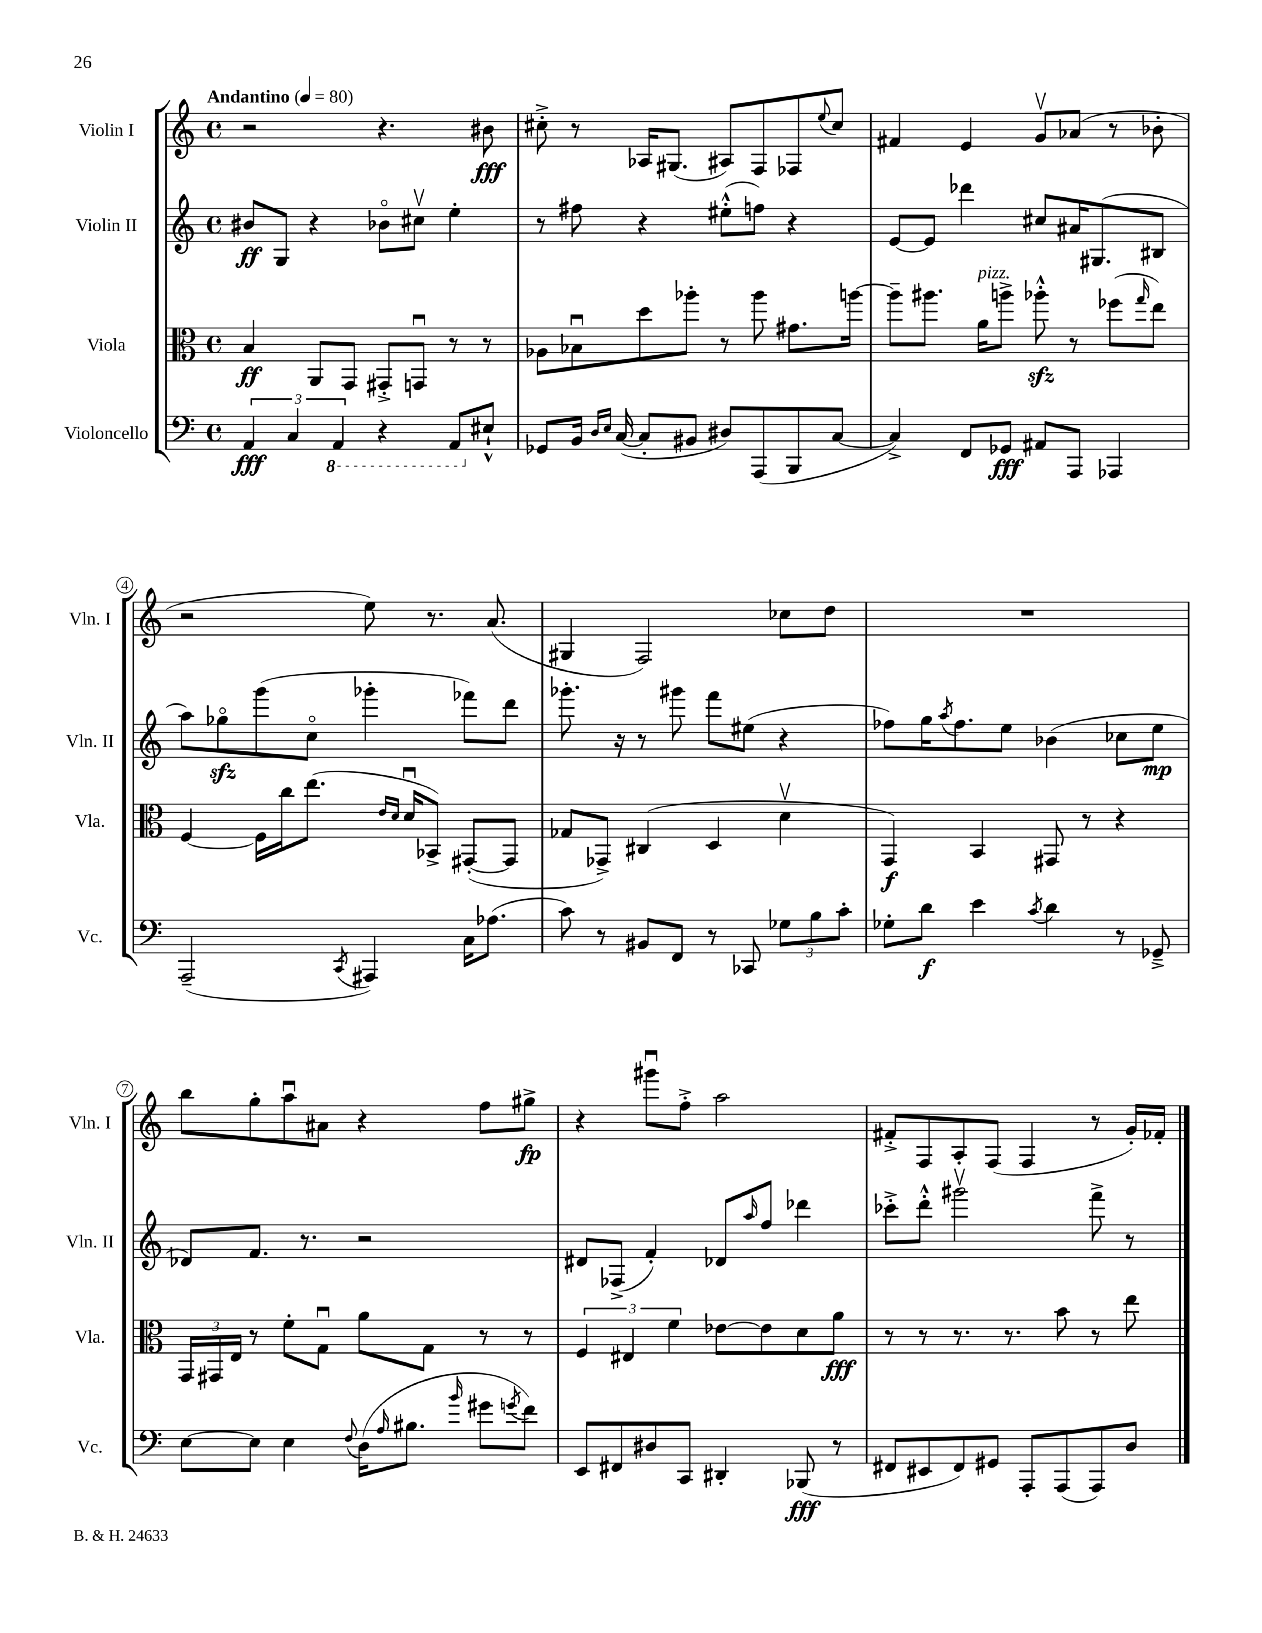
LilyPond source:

<<
\new StaffGroup <<
\new Staff = "s0" \with { instrumentName = "Violin I" shortInstrumentName = "Vln. I" } {
    \clef treble \key c \major \defaultTimeSignature \time 4/4 \tempo "Andantino" 4 = 80
    r2 r4. bis'8\fff |
    cis''8-.-> r8 aes16 gis8.( ais8) f8 fes8 \appoggiatura { e''8 } cis''8 |
    fis'4 e'4 g'8\upbow aes'8( r8 bes'8-. |
    r2 e''8) r8. a'8.( |
    gis4 f2) ces''8 d''8 |
    R1 |
    b''8 g''8-. a''8\downbow ais'8 r4 f''8 gis''8->\fp |
    r4 gis'''8\downbow f''8-.-> a''2 |
    fis'8-.-> f8 a8-. f8( f4 r8 g'16-.) fes'16-. \bar "|." |
}
\new Staff = "s1" \with { instrumentName = "Violin II" shortInstrumentName = "Vln. II" } {
    \clef treble \key c \major \defaultTimeSignature \time 4/4
    bis'8\ff g8 r4 bes'8\flageolet cis''8\upbow e''4-. |
    r8 fis''8 r4 eis''8-.-^( f''8) r4 |
    e'8~ e'8 des'''4 cis''8 ais'16 gis8.( bis8 |
    a''8) ges''8\flageolet\sfz g'''8( c''8\flageolet ges'''4-. fes'''8) d'''8 |
    ges'''8.-. r16 r8 gis'''8 f'''8 eis''8( r4 |
    fes''8) g''16 \acciaccatura { a''8 } fes''8. e''8 bes'4( ces''8 e''8\mp |
    des'8) f'8. r8. r2 |
    dis'8 fes8->( f'4-.) des'8 \grace { a''16 } f''8 des'''4 |
    ces'''8-.-> d'''8-.-^ gis'''2\upbow f'''8-> r8 \bar "|." |
}
\new Staff = "s2" \with { instrumentName = "Viola" shortInstrumentName = "Vla." } {
    \clef alto \key c \major \defaultTimeSignature \time 4/4
    b4\ff a,8 g,8 gis,8-.-> g,8\downbow r8 r8 |
    aes8 bes8\downbow d''8 aes''8-. r8 aes''8 gis'8. a''16~ |
    a''8-- ais''8. a'16^\markup { \italic "pizz." } a''8-> aes''8-.-^\sfz r8 fes''8( \grace { g''16 } e''8) |
    f4~ f16 c''16 e''8.( \grace { e'16 d'16 } d'16\downbow bes,8->) gis,8~-.( gis,8 |
    ges8 ges,8->) cis4( d4 d'4\upbow |
    g,4\f) b,4 gis,8 r8 r4 |
    \tuplet 3/2 { g,16 gis,16 e16 } r8 f'8-. g8\downbow a'8 g8 r8 r8 |
    \tuplet 3/2 { f4 eis4 f'4 } ees'8~ ees'8 d'8 a'8\fff |
    r8 r8 r8. r8. b'8 r8 e''8 \bar "|." |
}
\new Staff = "s3" \with { instrumentName = "Violoncello" shortInstrumentName = "Vc." } {
    \clef bass \key c \major \defaultTimeSignature \time 4/4
    \tuplet 3/2 { a,4\fff c4 \ottava #-1 a,,4 } r4 a,,8 \ottava #0 eis8-!-^ |
    ges,8 b,16 \grace { d16 e16 } c16~( c8-. bis,8 dis8) a,,8( b,,8 c8~ |
    c4->) f,8 ges,8\fff ais,8 a,,8 aes,,4 |
    a,,2--( \acciaccatura { c,8 } ais,,4) c16 aes8.( |
    c'8) r8 bis,8 f,8 r8 ces,8 \tuplet 3/2 { ges8 b8 c'8-. } |
    ges8-. d'8\f e'4 \acciaccatura { c'8 } d'4 r8 ges,8---> |
    e8~ e8 e4 \appoggiatura { f8 } d16( \grace { a16 } bis8. \grace { b'16 } gis'8 \acciaccatura { g'8 } f'8) |
    e,8 fis,8 dis8 c,8 dis,4-. bes,,8\fff( r8 |
    fis,8 eis,8 fis,8) gis,8 a,,8-. a,,8( a,,8) d8 \bar "|." |
}
>>
>>
\layout { \context { \Score \override BarNumber.stencil = #(make-stencil-circler 0.1 0.3 ly:text-interface::print) } }
